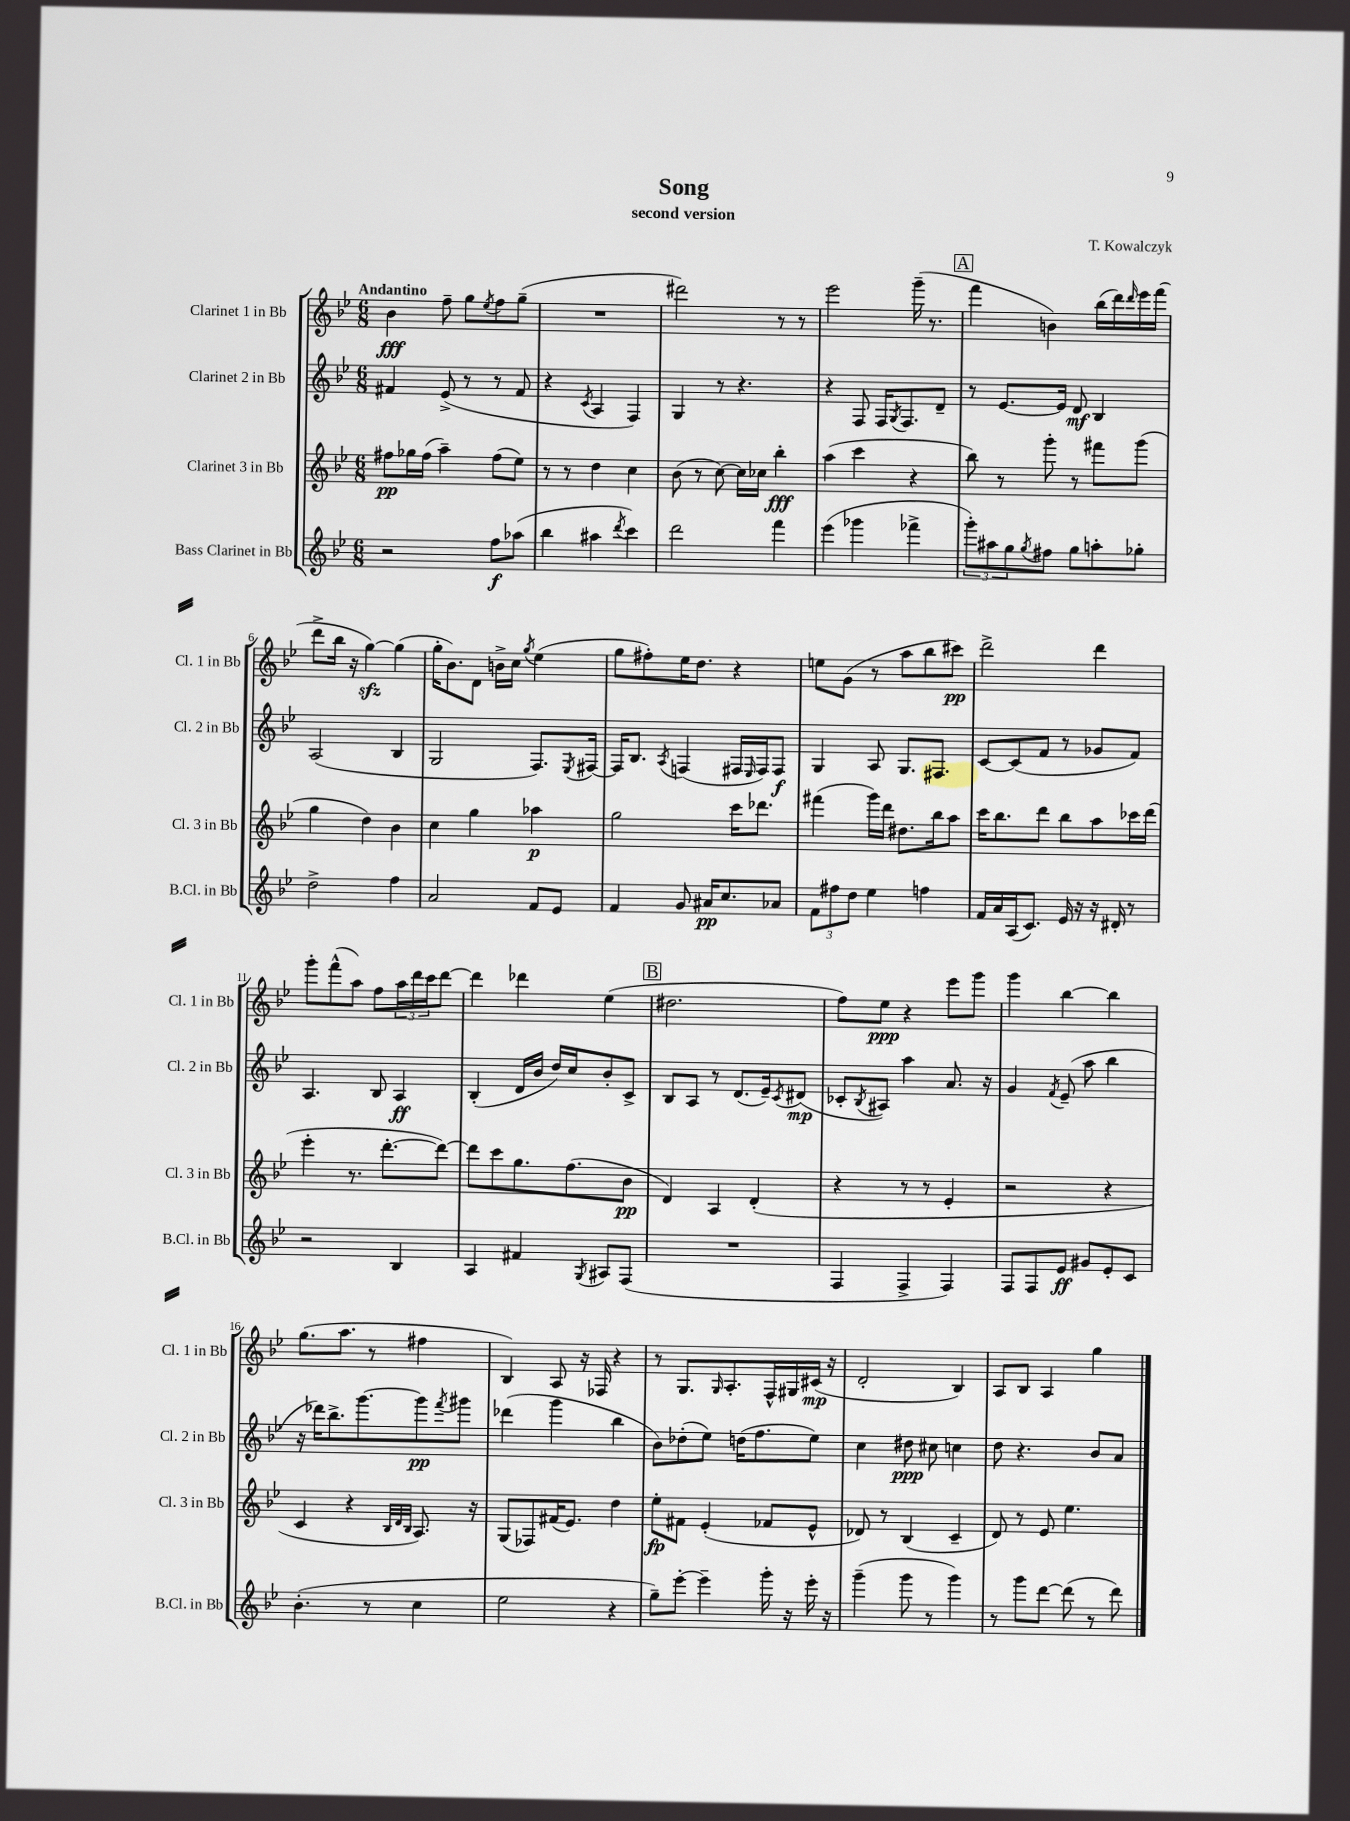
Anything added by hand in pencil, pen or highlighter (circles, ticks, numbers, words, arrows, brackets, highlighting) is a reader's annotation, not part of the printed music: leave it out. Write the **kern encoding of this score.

**kern	**kern	**kern	**kern
*staff4	*staff3	*staff2	*staff1
*clefG2	*clefG2	*clefG2	*clefG2
*k[b-e-]	*k[b-e-]	*k[b-e-]	*k[b-e-]
*M6/8	*M6/8	*M6/8	*M6/8
2r	8ff#	4f#	4b-
.	16gg-	.	.
.	(16ff#	.	.
.	4aa~)	(8e-^	8ff~
.	.	8r	8gg
.	.	.	8qee-
8ff	(8ff#	8r	8ff
(8aa-	8ee-)	8f#	(8gg~
=	=	=	=
4bb-	8r	4r	2.r
.	8r	.	.
.	.	8qc	.
4aa#	4dd	4A	.
8qddd	.	.	.
4ccc)	4cc	4F)	.
=	=	=	=
2ddd	(8b-	4G	2ddd#)
.	8r	.	.
.	[8cc)	8r	.
.	16cc]	4.r	.
.	16cc-	.	.
4fff	4bb-'	.	8r
.	.	.	8r
=	=	=	=
(4eee-	(4aa	4r	2eee-
4ggg-	4ccc	8F	.
.	.	16F	.
.	.	8qG	.
.	.	8.F	.
4fff-^	4r	.	(16ggg~
.	.	.	8.r
.	.	8d~	.
=	=	=	=
12ggg')	8bb-)	8r	4fff
12aa#	.	.	.
.	8r	[8.e-	.
12gg	.	.	.
8qgg	.	.	.
8ff#	8ggg'	.	4b)
.	.	16e-]	.
8gg	8r	8d	.
8aa'	8fff#	4B-	(16bb-
.	.	.	16ddd)
.	.	.	16qqddd
8gg-'	(8ggg	.	16eee-
.	.	.	(16fff
=	=	=	=
2dd^	4gg	(2A	8ddd^
.	.	.	16bb-
.	.	.	16r
.	4dd)	.	[4gg)
4ff	4b-	4B-	(4gg]
=	=	=	=
2a	4cc	2G	16gg'
.	.	.	8.b-)
.	4gg	.	8d
.	.	.	16b^
.	.	.	16cc
.	.	.	8qgg
8f	4aa-	8.F)	(4ee-
8e-	.	.	.
.	.	8qE-	.
.	.	[16F#	.
=	=	=	=
4f	2gg	16F#]	8gg
.	.	8.B-	.
.	.	.	8ff#')
.	.	8qA	.
8g	.	(4F	16ee-
.	.	.	8.dd
16a#	.	.	.
8.cc	.	.	.
.	16ccc	16F#	4r
.	.	16qqE-	.
.	8.ddd-	16F#)	.
8a-	.	8F#	.
=	=	=	=
12f	(4fff#	4G	8ee
12ff#	.	.	.
.	.	.	(8g
12dd	.	.	.
4ee-	16ggg)	8A	8r
.	16ddd	.	.
.	8.dd#	8.G	8aa
4ff	.	.	8bb-
.	16bb-	8.F#	.
.	8aa	.	8ccc#)
=	=	=	=
16f	16ccc	[8c	2ddd^
16a	8.bb-	.	.
(16A	.	(8c]	.
8.c)	.	.	.
.	8ddd	8f	.
16e-	8bb-	8r	.
16r	.	.	.
16r	8aa	8g-	4ddd
16d#'	.	.	.
8r	16ccc-	8f)	.
.	(16ddd	.	.
=	=	=	=
2r	4eee-'	4.A	8ggg'
.	.	.	(8fff^^
.	8.r	.	8aa)
.	.	8B-	8ff
.	[8.ddd'	.	.
4B-	.	4A	24aa
.	.	.	24ddd
.	.	.	24ccc
.	8ddd_)	.	[8ddd
=	=	=	=
4A	8ddd]	(4B-'	4ddd]
.	8ccc	.	.
4f#	8.gg	16d	4ddd-
.	.	16b-	.
.	.	16dd)	.
.	(8.ff	16cc	.
8qG	.	.	.
8A#	.	8b-'	(4ee-
(8F	8b-	8c^	.
=	=	=	=
2.r	4d)	8B-	2.dd#
.	.	8A	.
.	4A	8r	.
.	.	(8.d	.
.	(4d'	.	.
.	.	16e-~)	.
.	.	8qc	.
.	.	(8d#	.
=	=	=	=
4F	4r	8c-'	8ff)
.	.	8qB-	.
.	.	8A#)	8ee-
4F^	8r	4aa	4r
.	8r	.	.
4F)	4e-'	8.a	8eee-
.	.	.	8ggg
.	.	16r	.
=	=	=	=
8F	2r	4g	4ggg
8F	.	.	.
.	.	8qf	.
8e-	.	(8e-~	[4bb-
8g#	.	8aa	.
8e-'	4r	4bb-	4bb-]
8c	.	.	.
=	=	=	=
(4.b-'	4c	16r	(8.gg
.	.	16ddd-)	.
.	.	8.bb-^	.
.	.	.	8.aa
.	4r	.	.
.	.	[8.ggg	.
8r	.	.	8r
.	32qqB-	.	.
.	32qqd	.	.
.	32qqB-	.	.
4cc	8.A)	8ggg]	4ff#
.	.	8qfff	.
.	.	8ggg#	.
.	16r	.	.
=	=	=	=
2ee-	(8G	(4ddd-	4B-)
.	8F-)	.	.
.	(16f#	4ggg	8A
.	8.e-)	.	.
.	.	.	16r
.	.	.	16F-
4r	4dd	4bb-	4r
=	=	=	=
8gg~)	8ee-'	8b-)	8r
[8eee-'	8f#	(8dd-'	8.G
4eee-~]	(4e-'	8ee-)	.
.	.	.	16qqG
.	.	.	8.A'
.	.	(16dd	.
.	.	8.ff	.
16ggg'	8f-	.	16F^^
16r	.	.	16G#
16eee-'	8e-^^	8ee-)	(16c#
16r	.	.	16r
=	=	=	=
(4ggg~	8d-)	4cc	2d'
.	8r	.	.
8ggg	(4B-	8dd#	.
8r	.	8cc#	.
4ggg)	4c~	4cc	4B-)
=	=	=	=
8r	8d)	8dd	8A
8ggg	8r	4.r	8B-
[8ddd	8e-	.	4A
(8ddd]	4.ee-	.	.
8r	.	8b-	4gg
8ddd)	.	8a	.
==	==	==	==
*-	*-	*-	*-
